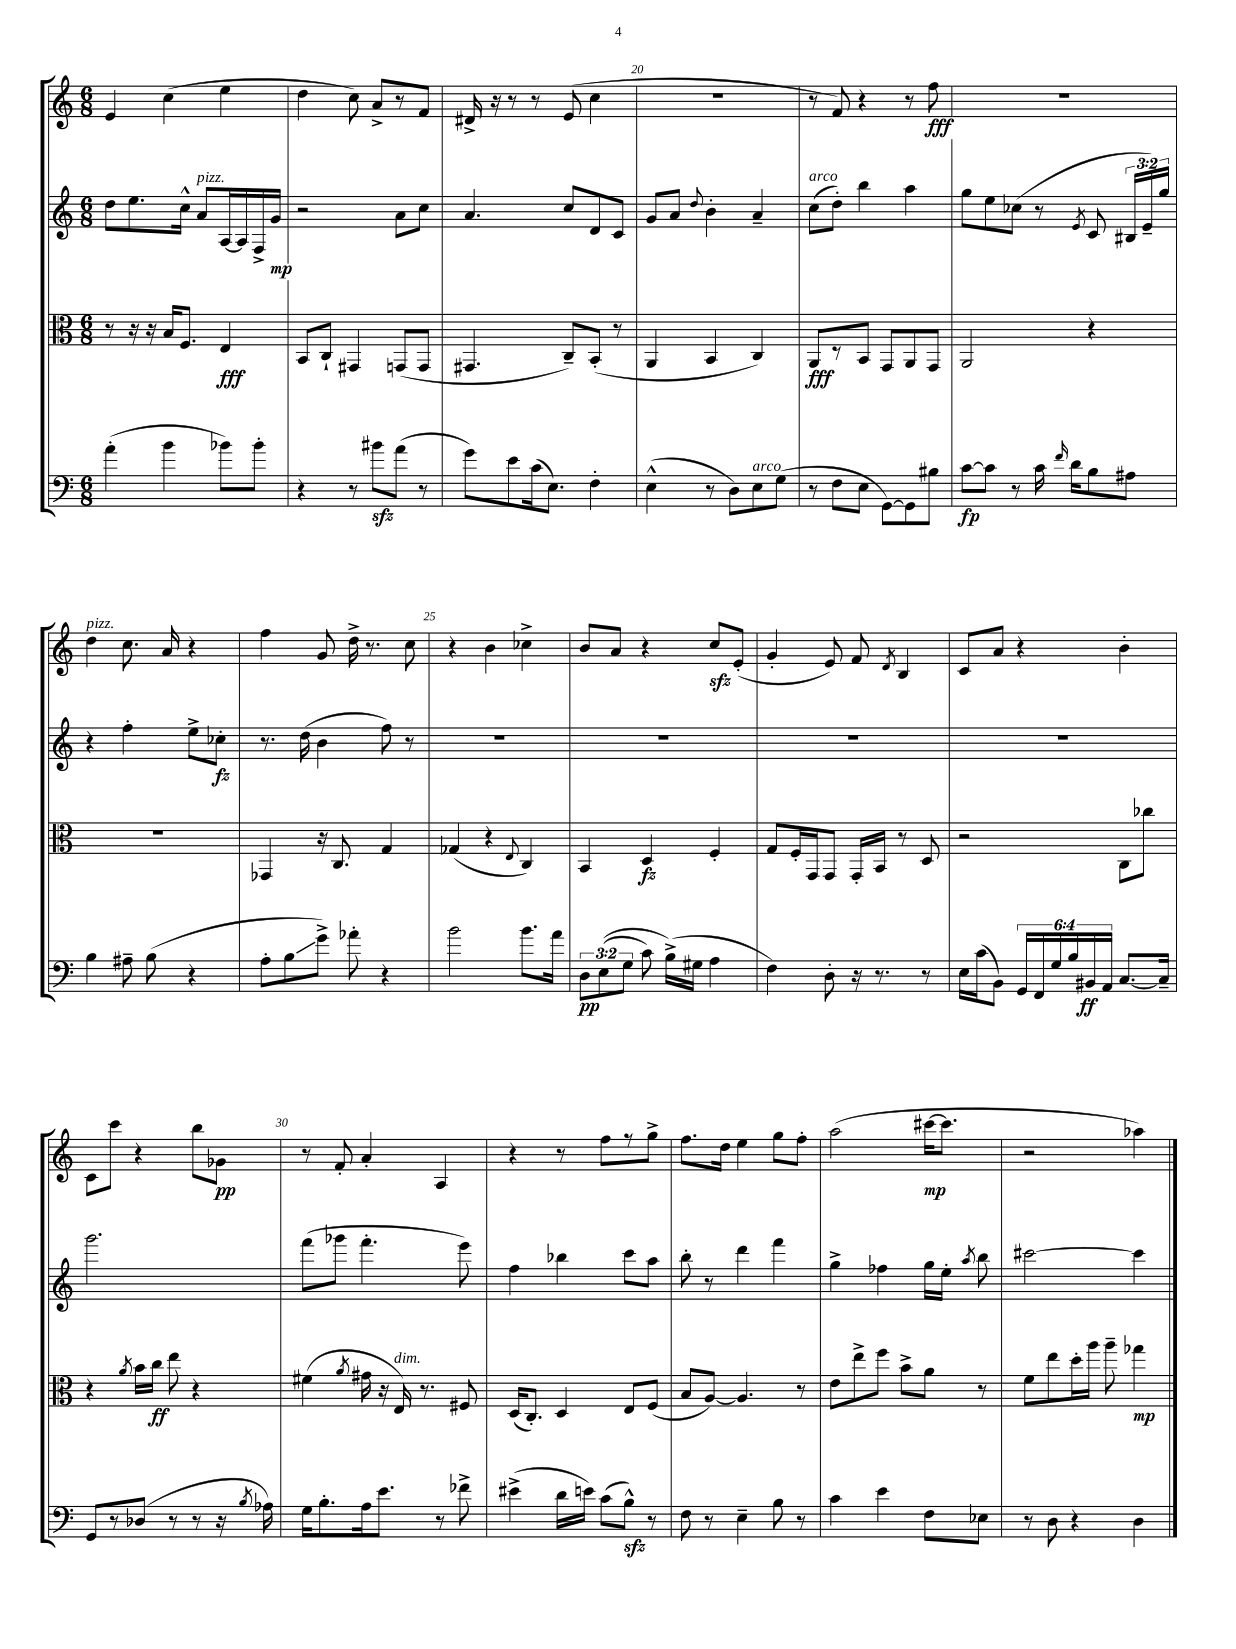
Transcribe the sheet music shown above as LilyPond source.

<<
\new StaffGroup <<
\new Staff = "s0" {
    \clef treble \key c \major \numericTimeSignature \time 6/8
    \autoBeamOff e'4 c''4( e''4 |
    d''4 c''8) a'8[-> r8 f'8] |
    dis'16-> r16 r8 r8 e'8( c''4 |
    r2. |
    r8 f'8) r4 r8 f''8\fff |
    R2. |
    d''4^\markup { \italic "pizz." } c''8. a'16 r4 |
    f''4 g'8 d''16-> r8. c''8 |
    r4 b'4 ces''4-> |
    b'8[ a'8] r4 c''8[\sfz e'8]-.( |
    g'4-. e'8) f'8 \acciaccatura { d'8 } b4 |
    c'8[ a'8] r4 b'4-. |
    c'8[ c'''8] r4 b''8[ ges'8]\pp |
    r8 f'8-. a'4-. a4 |
    r4 r8 f''8[ r8 g''8]-> |
    f''8.[ d''16] e''4 g''8[ f''8]-. |
    a''2( cis'''16[~\mp cis'''8.] |
    r2 aes''4) \bar "|." |
}
\new Staff = "s1" {
    \clef treble \key c \major \numericTimeSignature \time 6/8 \override Staff.TupletNumber.text = #tuplet-number::calc-fraction-text
    \autoBeamOff d''8[ e''8. c''16]-^ a'8[^\markup { \italic "pizz." } a16~ a16 f16-> g'16]\mp |
    r2 a'8[ c''8] |
    a'4. c''8[ d'8 c'8] |
    g'8[ a'8] \appoggiatura { d''8 } b'4-. a'4-- |
    c''8[^\markup { \italic "arco" }( d''8]-.) b''4 a''4 |
    g''8[ e''8 ces''8]( r8 \acciaccatura { e'8 } c'8 \tuplet 3/2 { bis16[ e'16--) g''16] } |
    r4 f''4-. e''8[-> ces''8]-.\fz |
    r8. d''16( b'4 f''8) r8 |
    R2. |
    R2. |
    R2. |
    R2. |
    g'''2. |
    f'''8[( ges'''8] f'''4.-. e'''8) |
    f''4 bes''4 c'''8[ a''8] |
    b''8-. r8 d'''4 f'''4 |
    g''4-> fes''4 g''16[ e''16]-. \acciaccatura { a''8 } b''8 |
    cis'''2~ cis'''4 \bar "|." |
}
\new Staff = "s2" {
    \clef alto \key c \major \numericTimeSignature \time 6/8
    \autoBeamOff r8 r16 r16 b16[ f8.] e4\fff |
    b,8[ c8]-! gis,4 g,8[( g,8] |
    gis,4. c8[--) b,8]-.( r8 |
    a,4 b,4 c4) |
    a,8[\fff r8 b,8] g,8[ a,8 g,8] |
    a,2 r4 |
    R2. |
    ges,4 r16 c8. g4 |
    ges4( r4 \appoggiatura { e8 } c4) |
    b,4 d4\fz f4-. |
    g8[ f16-. g,16 g,8] g,16[-. b,16] r8 d8 |
    r2 c8[ ces''8] |
    r4 \acciaccatura { a'8 } b'16[ c''16]\ff e''8 r4 |
    fis'4( \acciaccatura { a'8 } gis'16 r16 e16^\markup { \italic "dim." }) r8. fis8 |
    d16[( c8.]-.) d4 e8[ f8]( |
    b8[ a8]~) a4. r8 |
    e'8[ e''8-> f''8] b'8[-> a'8] r8 |
    f'8[ e''8 d''16-. a''16] a''8-- ges''4\mp \bar "|." |
}
\new Staff = "s3" {
    \clef bass \key c \major \numericTimeSignature \time 6/8 \override Staff.TupletNumber.text = #tuplet-number::calc-fraction-text
    \autoBeamOff a'4-.( b'4 bes'8[) bes'8]-. |
    r4 r8 bis'8[\sfz a'8]( r8 |
    g'8[) e'8 c'16( e8.]) f4-. |
    e4-^( r8 d8[) e8^\markup { \italic "arco" } g8]( |
    r8 f8[ e8] g,8[~) g,8 bis8] |
    c'8[~\fp c'8] r8 c'16 \grace { f'16 } d'16[ b8 ais8] |
    b4 ais8-- b8( r4 |
    a8[-. b8\glissando g'8]->) aes'8-. r4 |
    b'2 b'8.[ a'16] |
    \tuplet 3/2 { d8[\pp e8(\( g8] } c'8) b16[->(\) gis16] a4 |
    f4) d8-. r16 r8. r8 |
    e16[ c'16( b,8]) \tuplet 6/4 { g,16[ f,16 g16 b16 bis,16\ff a,16] } c8.[~ c16]-- |
    g,8[ r8 des8]( r8 r8 r16 \acciaccatura { b8 } aes16) |
    g16[ b8.-. a16 e'8.] r8 fes'8-> |
    eis'4->( d'16[ e'16]) c'8[( b8]-^\sfz) r8 |
    f8 r8 e4-- b8 r8 |
    c'4 e'4 f8[ ees8] |
    r8 d8 r4 d4 \bar "|." |
}
>>
>>
\layout { \context { \Score currentBarNumber = #17 \override BarNumber.break-visibility = ##(#f #t #t) barNumberVisibility = #(every-nth-bar-number-visible 5) } }
